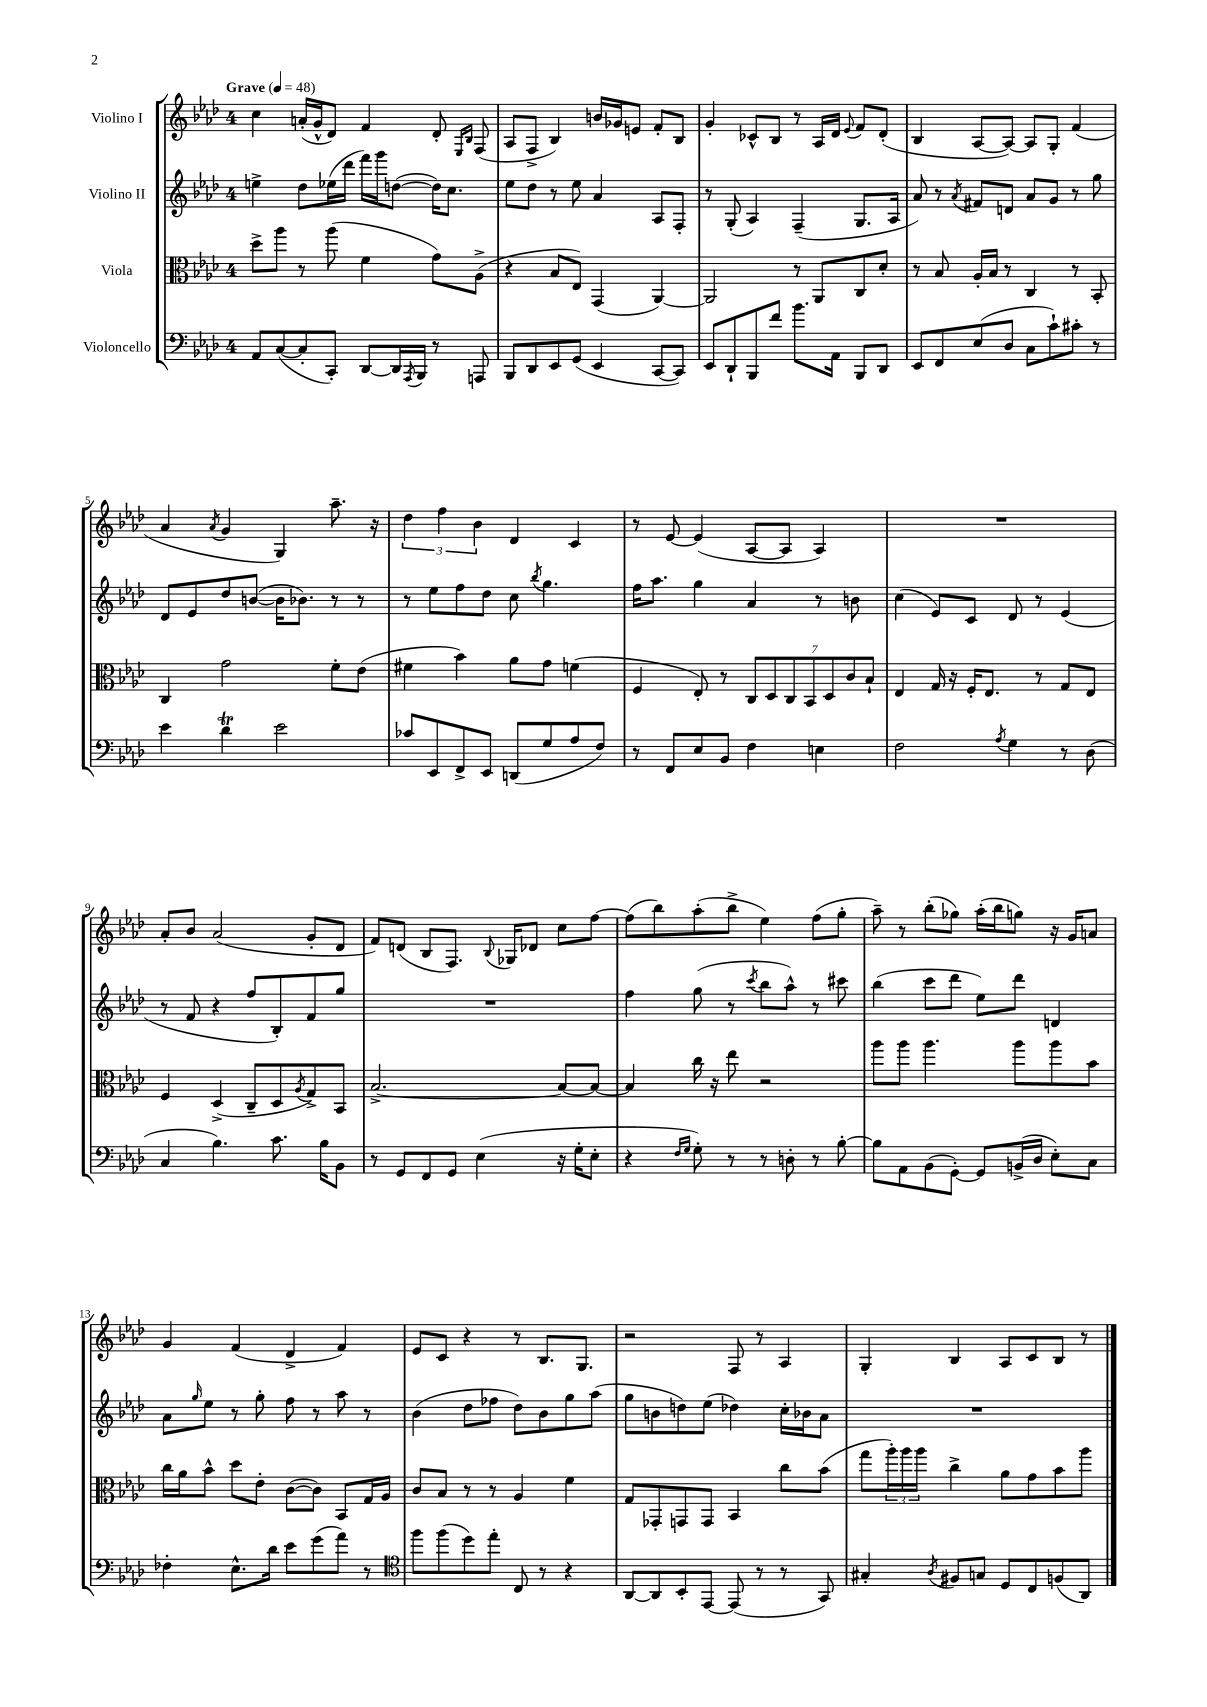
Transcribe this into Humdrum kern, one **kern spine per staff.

**kern	**kern	**kern	**kern
*staff4	*staff3	*staff2	*staff1
*clefF4	*clefC3	*clefG2	*clefG2
*k[b-e-a-d-]	*k[b-e-a-d-]	*k[b-e-a-d-]	*k[b-e-a-d-]
*M4/4	*M4/4	*M4/4	*M4/4
*MM48	*MM48	*MM48	*MM48
8AA-	8dd-^	4ee^	4cc
([8C	8aa-	.	.
8C']	8r	8dd-	(16a'
.	.	.	16g^^
8CC')	(8aa-	(16ee-	8d-)
.	.	16ddd-	.
[8DD-	4f	16fff)	4f
.	.	16ggg	.
16DD-]	.	([8dd	.
8qAAA-	.	.	.
16BBB-	.	.	.
8r	8g)	16dd])	8d-'
.	.	8.cc	.
.	.	.	16qqE-
.	.	.	16qqB-
8AAA	(8A-^	.	(8F
=	=	=	=
8BBB-	4r	8ee-	8A-
8DD-	.	8dd-	8F^
8EE-	8B-	8r	4B-)
(8GG	8E-)	8ee-	.
4EE-	(4GG	4a-	16b
.	.	.	16g-
.	.	.	8e
[8CC	[4AA-)	8A-	8f'
8CC])	.	8F'	8B-
=	=	=	=
8EE-	2AA-]	8r	4g'
8DD-`	.	(8G'	.
8BBB-	.	4A-)	8c-^^
8f	.	.	8B-
8.b-	8r	(4F~	8r
.	8AA-	.	16A-
16AA-	.	.	16d-
.	.	.	8qqe-
8BBB-	8C	8.G	8f
8DD-	8d-'	.	(8d-'
.	.	16A-	.
=	=	=	=
8EE-	8r	8a-)	4B-
8FF	8B-	8r	.
.	.	8qa-	.
(8E-	16A-'	8f#	[8A-
.	16B-	.	.
8D-	8r	8d	8A-_)
8C	4C	8a-	8A-]
8c`)	.	8g	8G'
8c#'	8r	8r	(4f
8r	8BB-'	8gg	.
=	=	=	=
4e-	4C	8d-	4a-
.	.	8e-	.
.	.	.	8qa-
4d-	2g	8dd-	4g
.	.	([8b	.
2e-	.	16b]	4G)
.	.	8.b-)	.
.	8f'	8r	8.aa-~
.	(8e-	8r	.
.	.	.	16r
=	=	=	=
8c-	4f#	8r	6dd-
8EE-	.	8ee-	.
.	.	.	6ff
8FF^	4b-)	8ff	.
.	.	.	6b-
8EE-	.	8dd-	.
(8DD	8a-	8cc	4d-
.	.	8qbb-	.
8G	8g	4.gg	.
8A-	(4f	.	4c
8F)	.	.	.
=	=	=	=
8r	4F	16ff	8r
.	.	8.aa-	.
8FF	.	.	[8e-
8E-	8E-')	4gg	(4e-]
8BB-	8r	.	.
4F	14C	4a-	[8A-
.	14D-	.	.
.	.	.	8A-]
.	14C	.	.
.	14BB-	.	.
4E	.	8r	4A-)
.	14D-	.	.
.	14c	.	.
.	.	8b	.
.	14B-`	.	.
=	=	=	=
2F	4E-	(4cc	1r
.	16G	8e-)	.
.	16r	.	.
.	16F'	8c	.
.	8.E-	.	.
8qA-	.	.	.
4G	.	8d-	.
.	8r	8r	.
8r	8G	(4e-	.
(8D-	8E-	.	.
=	=	=	=
4C	4F	8r	8a-'
.	.	8f	8b-
4.B-)	(4D-^	4r	(2a-
.	8C~	8ff	.
8.c	8D-	8B-')	.
.	8qA-	.	.
.	8G^)	8f	8g'
16B-	.	.	.
8BB-	8BB-	8gg	8d-
=	=	=	=
8r	[2.B-^	1r	8f)
8GG	.	.	(8d
8FF	.	.	8B-
8GG	.	.	8.F)
(4E-	.	.	.
.	.	.	8qqB-
.	.	.	16G-
.	.	.	8d-
16r	8B-_	.	8cc
16G'	.	.	.
8E-'	8B-_	.	[8ff
=	=	=	=
4r	4B-]	4ff	(8ff]
.	.	.	8bb-)
16qqF	.	.	.
16qqG	.	.	.
8G')	16cc	(8gg	(8aa-'
.	16r	.	.
8r	8ee-	8r	8bb-^
.	.	8qccc	.
8r	2r	8bb-	4ee-)
8D'	.	8aa-^^)	.
8r	.	8r	(8ff
[8B-'	.	8ccc#	8gg'
=	=	=	=
8B-]	8aa-	(4bb-	8aa-~)
8AA-	8aa-	.	8r
(8BB-	4.aa-	8ccc	(8bb-'
[8GG')	.	8ddd-	8gg-)
8GG]	.	8ee-)	(16aa-'
.	.	.	16bb-
(16BB^	8aa-	8ddd-	8gg)
16D-	.	.	.
8E-')	8aa-	4d	16r
.	.	.	16g
8C	8b-	.	8a
=	=	=	=
4F-'	16cc	8a-	4g
.	16a-	.	.
.	.	16qqgg	.
.	8b-^^	8ee-	.
8.E-^^	8dd-	8r	(4f
.	8e-'	8gg'	.
16d-	.	.	.
8e-	([8c	8ff	4d-^
(8g	8c])	8r	.
8a-)	8BB-	8aa-	4f)
8r	16G	8r	.
.	16A-	.	.
=	=	=	=
*clefC4	*	*	*
8ff	8c	(4b-	8e-
(8ff	8B-	.	8c
8dd-)	8r	8dd-	4r
8ee-'	8r	8ff-	.
8C	4A-	8dd-)	8r
8r	.	8b-	8.B-
4r	4f	8gg	.
.	.	.	8.G
.	.	(8aa-	.
=	=	=	=
[8AA-	8G	8gg	2r
8AA-]	8GG-'	8b	.
8BB-'	8GG	8dd)	.
[8EE-	8GG	(8ee-	.
(8EE-]	4BB-	4dd-)	8F
8r	.	.	8r
8r	8cc	16cc'	4A-
.	.	16b-	.
8GG)	(8b-	8a-	.
=	=	=	=
4G#'	8gg	1r	4G'
.	24aa-')	.	.
.	24aa-	.	.
.	24aa-	.	.
8qA-	.	.	.
8F#	4cc^	.	4B-
8G	.	.	.
8D-	8a-	.	8A-
8C	8g	.	8c
(8F	8b-	.	8B-
8AA-)	8aa-	.	8r
==	==	==	==
*-	*-	*-	*-
